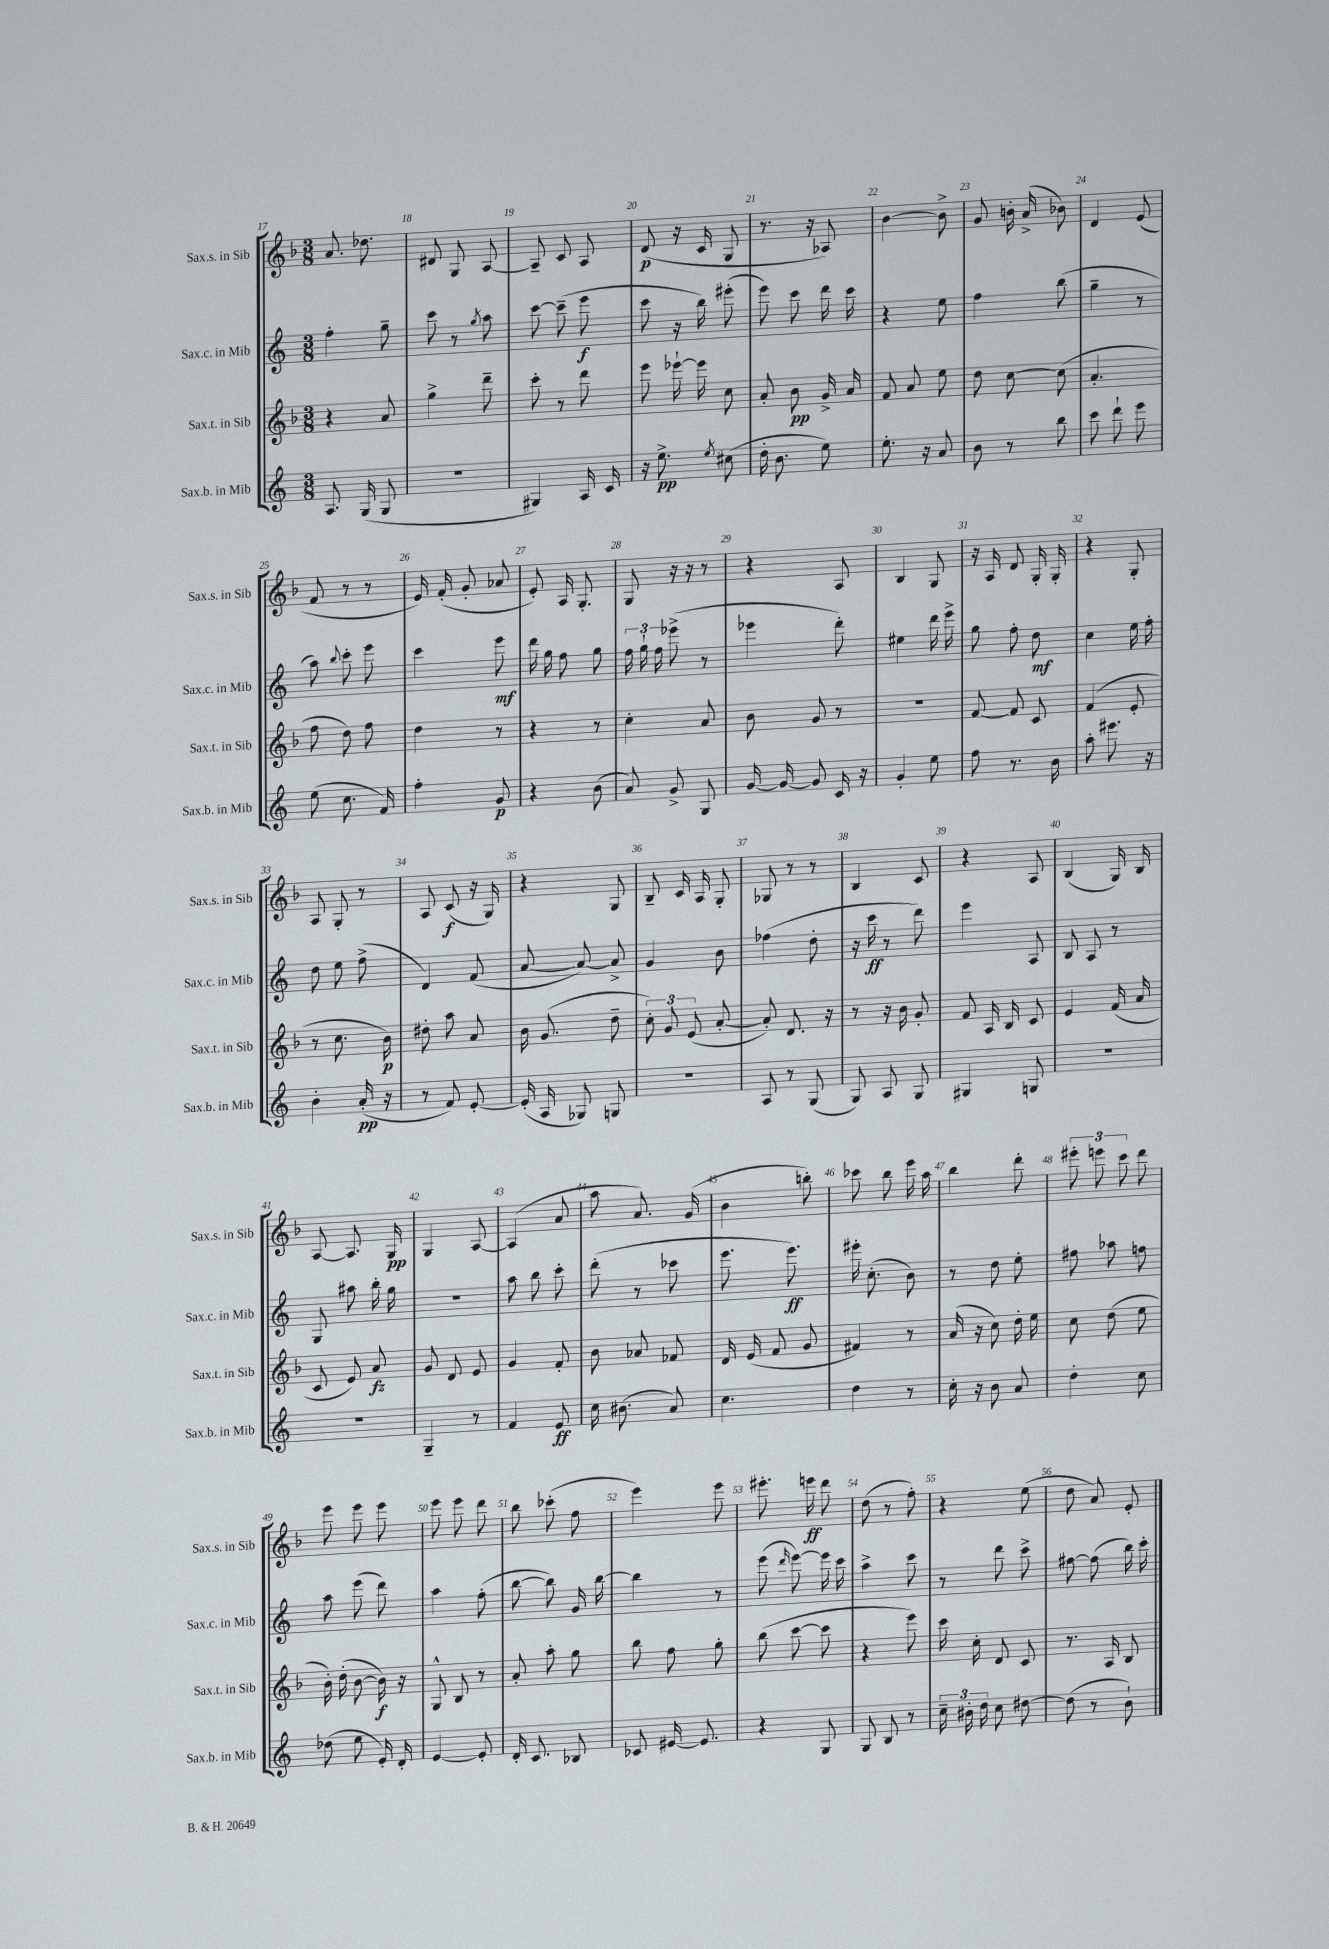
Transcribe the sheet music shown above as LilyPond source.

<<
\new StaffGroup <<
\new Staff = "s0" \with { instrumentName = "Sax.s. in Sib" shortInstrumentName = "Sax.s. in Sib" } {
    \clef treble \key f \major \numericTimeSignature \time 3/8
    \autoBeamOff a'8. des''8. |
    dis'8 g8 a8~ |
    a8-- c'8 a8 |
    d'8\p( r16 c'16 g8 |
    r8. r16 aes8) |
    bes'4~ bes'8-> |
    g'8 b'16-. a'16->( bes'8) |
    d'4 e'8( |
    f'8 r8 r8 |
    e'16) f'16-.( g'8-. aes'8 |
    e'8-.) a16 g8.-. |
    g8 r16 r16 r8 |
    r4 a8 |
    bes4 g8 |
    r16 a16 d'8 g16-. g16-. |
    r4 g8-. |
    a8 g8-. r8 |
    a8 c'8\f( r16 g16) |
    r4 g8 |
    bes8-- c'16 a16 g8-. |
    ges8 r8 r8 |
    bes4 c'8 |
    r4 a8 |
    bes4( g16) bes16 |
    a8~ a8. g16\pp |
    g4 a8~ |
    a4( a'8 |
    a''8 a'8.) g'16( |
    bes'4 b''8-.) |
    ces'''8 bes''8 e'''16 a''16 |
    bes''4 d'''8-. |
    \tuplet 3/2 { eis'''8-. e'''8 c'''8 } d'''8 |
    e'''8 e'''8 e'''8 |
    e'''8 e'''8 d'''8 |
    bes''8 ces'''8-.( f''8 |
    e'''4) e'''8 |
    eis'''8.-. e'''16\ff d'''8 |
    d''8( r8 f''8-.) |
    r4 e''8( |
    d''8 a'8) e'8-. \bar "|." |
}
\new Staff = "s1" \with { instrumentName = "Sax.c. in Mib" shortInstrumentName = "Sax.c. in Mib" } {
    \clef treble \key c \major \numericTimeSignature \time 3/8
    \autoBeamOff f''4-. g''8-- |
    c'''8 r8 \acciaccatura { g''8 } a''8 |
    c'''8~ c'''8--( e'''8\f |
    c'''8 r16 b''16) eis'''8-.( |
    e'''8) c'''8 d'''16 c'''16 |
    r4 e''8 |
    f''4 b''8( |
    g''4-- r8 |
    a''8) \appoggiatura { b''8 } c'''8-. e'''8 |
    c'''4 e'''8\mf |
    d'''16 g''16 f''8 g''8 |
    \tuplet 3/2 { f''16 g''16-! f''16 } ees'''8->( r8 |
    ees'''4 d'''8-.) |
    eis''4 d'''16 e'''16-> |
    g''8 f''8-. d''8\mf |
    c''4 e''16 f''16-. |
    d''8 e''8 f''8->( |
    d'4) f'8( |
    a'8~ a'8~) a'8-> |
    g'4 b'8 |
    fes''4( d''8-. |
    r16 c'''16\ff r8 d'''8) |
    e'''4 a8 |
    b8 a8 r8 |
    g8 ais''8 b''16-. g''16 |
    R4. |
    a''8 b''8 c'''8-. |
    d'''8-.( r8 ces'''8 |
    e'''8. e'''8.\ff) |
    eis'''16-. c''8.-.( b'8) |
    r8 d''8 e''8-. |
    fis''8 aes''8 f''8 |
    a''8 e'''8( d'''8) |
    a''4 f''8-.( |
    b''8~ b''8) g'16 b''16~ |
    b''4 r8 |
    e'''8( \grace { d'''16 } e'''8~) e'''16 c'''16 |
    a''4-> c'''8 |
    r8 d'''8 c'''8-> |
    fis''8~ fis''8( b''16) c'''16-. \bar "|." |
}
\new Staff = "s2" \with { instrumentName = "Sax.t. in Sib" shortInstrumentName = "Sax.t. in Sib" } {
    \clef treble \key f \major \numericTimeSignature \time 3/8
    \autoBeamOff r4 a'8 |
    g''4-> d'''8-- |
    c'''8-. r8 d'''8 |
    e'''8 ees'''16~-! ees'''16 c''8 |
    a'8-. bes'8\pp g'16-> a'16 |
    f'8 a'8 e''8 |
    d''8 c''8~ c''8( |
    a'4.-. |
    f''8 d''8) f''8 |
    d''4 r8 |
    r4 r8 |
    c''4-. a'8 |
    bes'8 g'8 r8 |
    R4. |
    f'8~ f'8 c'8 |
    f'4( e'8-. |
    r8 c''8. bes'16\p) |
    dis''8-. a''8 a'8 |
    bes'16 g'8.( d''8-- |
    \tuplet 3/2 { c''8-.) g'8 e'8( } a'8~-. |
    a'8-.) d'8. r16 |
    r8 r16 bes'16 g'8-. |
    f'8 a16 bes16 c'8 |
    e'4 f'16( a'16 |
    c'8 e'8) a'8\fz |
    g'8 d'8 e'8 |
    g'4 f'8-. |
    bes'8 aes'8 fes'8 |
    d'16 e'16( f'8 g'8 |
    fis'4) r8 |
    a'16( r16 c''8) d''16-. e''16 |
    c''8 d''8( e''8 |
    bes'16-.) d''16-.( bes'8~ bes'16\f) r16 |
    g8-^ bes8 r8 |
    a'8-. a''8-. g''8 |
    bes''8 f''8 g''8-. |
    bes''8( c'''8~ c'''8 |
    r4 e'''8) |
    c'''16 c''16-. d'8 c'8 |
    r8. a16 bes8 \bar "|." |
}
\new Staff = "s3" \with { instrumentName = "Sax.b. in Mib" shortInstrumentName = "Sax.b. in Mib" } {
    \clef treble \key c \major \numericTimeSignature \time 3/8
    \autoBeamOff a8. g16( g8 |
    R4. |
    gis4) a16 c'16 |
    r16 e''8.->\pp \acciaccatura { e''8 } cis''8( |
    d''16-. b'8. e''8) |
    e''8.-. r16 a'8 |
    b'8 r8 b''8 |
    c'''8 d'''8-! e'''8 |
    e''8( c''8. f'16) |
    f''4-. g'8\p |
    r4 b'8( |
    a'8) g'8-> g8 |
    g'16~ g'16~ g'8 c'16 r16 |
    g'4-. e''8 |
    f''8 r8. b'16 |
    a''8-. eis'''8. r16 |
    b'4-. a'16-.\pp( r16 |
    r8 f'8) e'8~-. |
    e'16-.( a16 ges8) g8 |
    R4. |
    a8 r8 g8( |
    g8) a8 g8 |
    gis4 g8 |
    R4. |
    R4. |
    g4-- r8 |
    f'4 e'8\ff |
    c''16 bis'8.( a'8) |
    c''4. |
    d''4 r8 |
    c''16-. r16 b'8 a'8 |
    d''4-. c''8 |
    des''8( e''8 e'16-.) d'16-. |
    e'4~ e'8-. |
    d'16-. c'8. bes8 |
    ces'8 eis'16~ eis'8. |
    r4 g8 |
    g8 b8 r8 |
    \tuplet 3/2 { c''16-- bis'16-. d''16 } c''8 dis''8~ |
    dis''8( r8 b'8-!) \bar "|." |
}
>>
>>
\layout { \context { \Score currentBarNumber = #17 \override BarNumber.break-visibility = ##(#f #t #t) barNumberVisibility = #all-bar-numbers-visible } }
